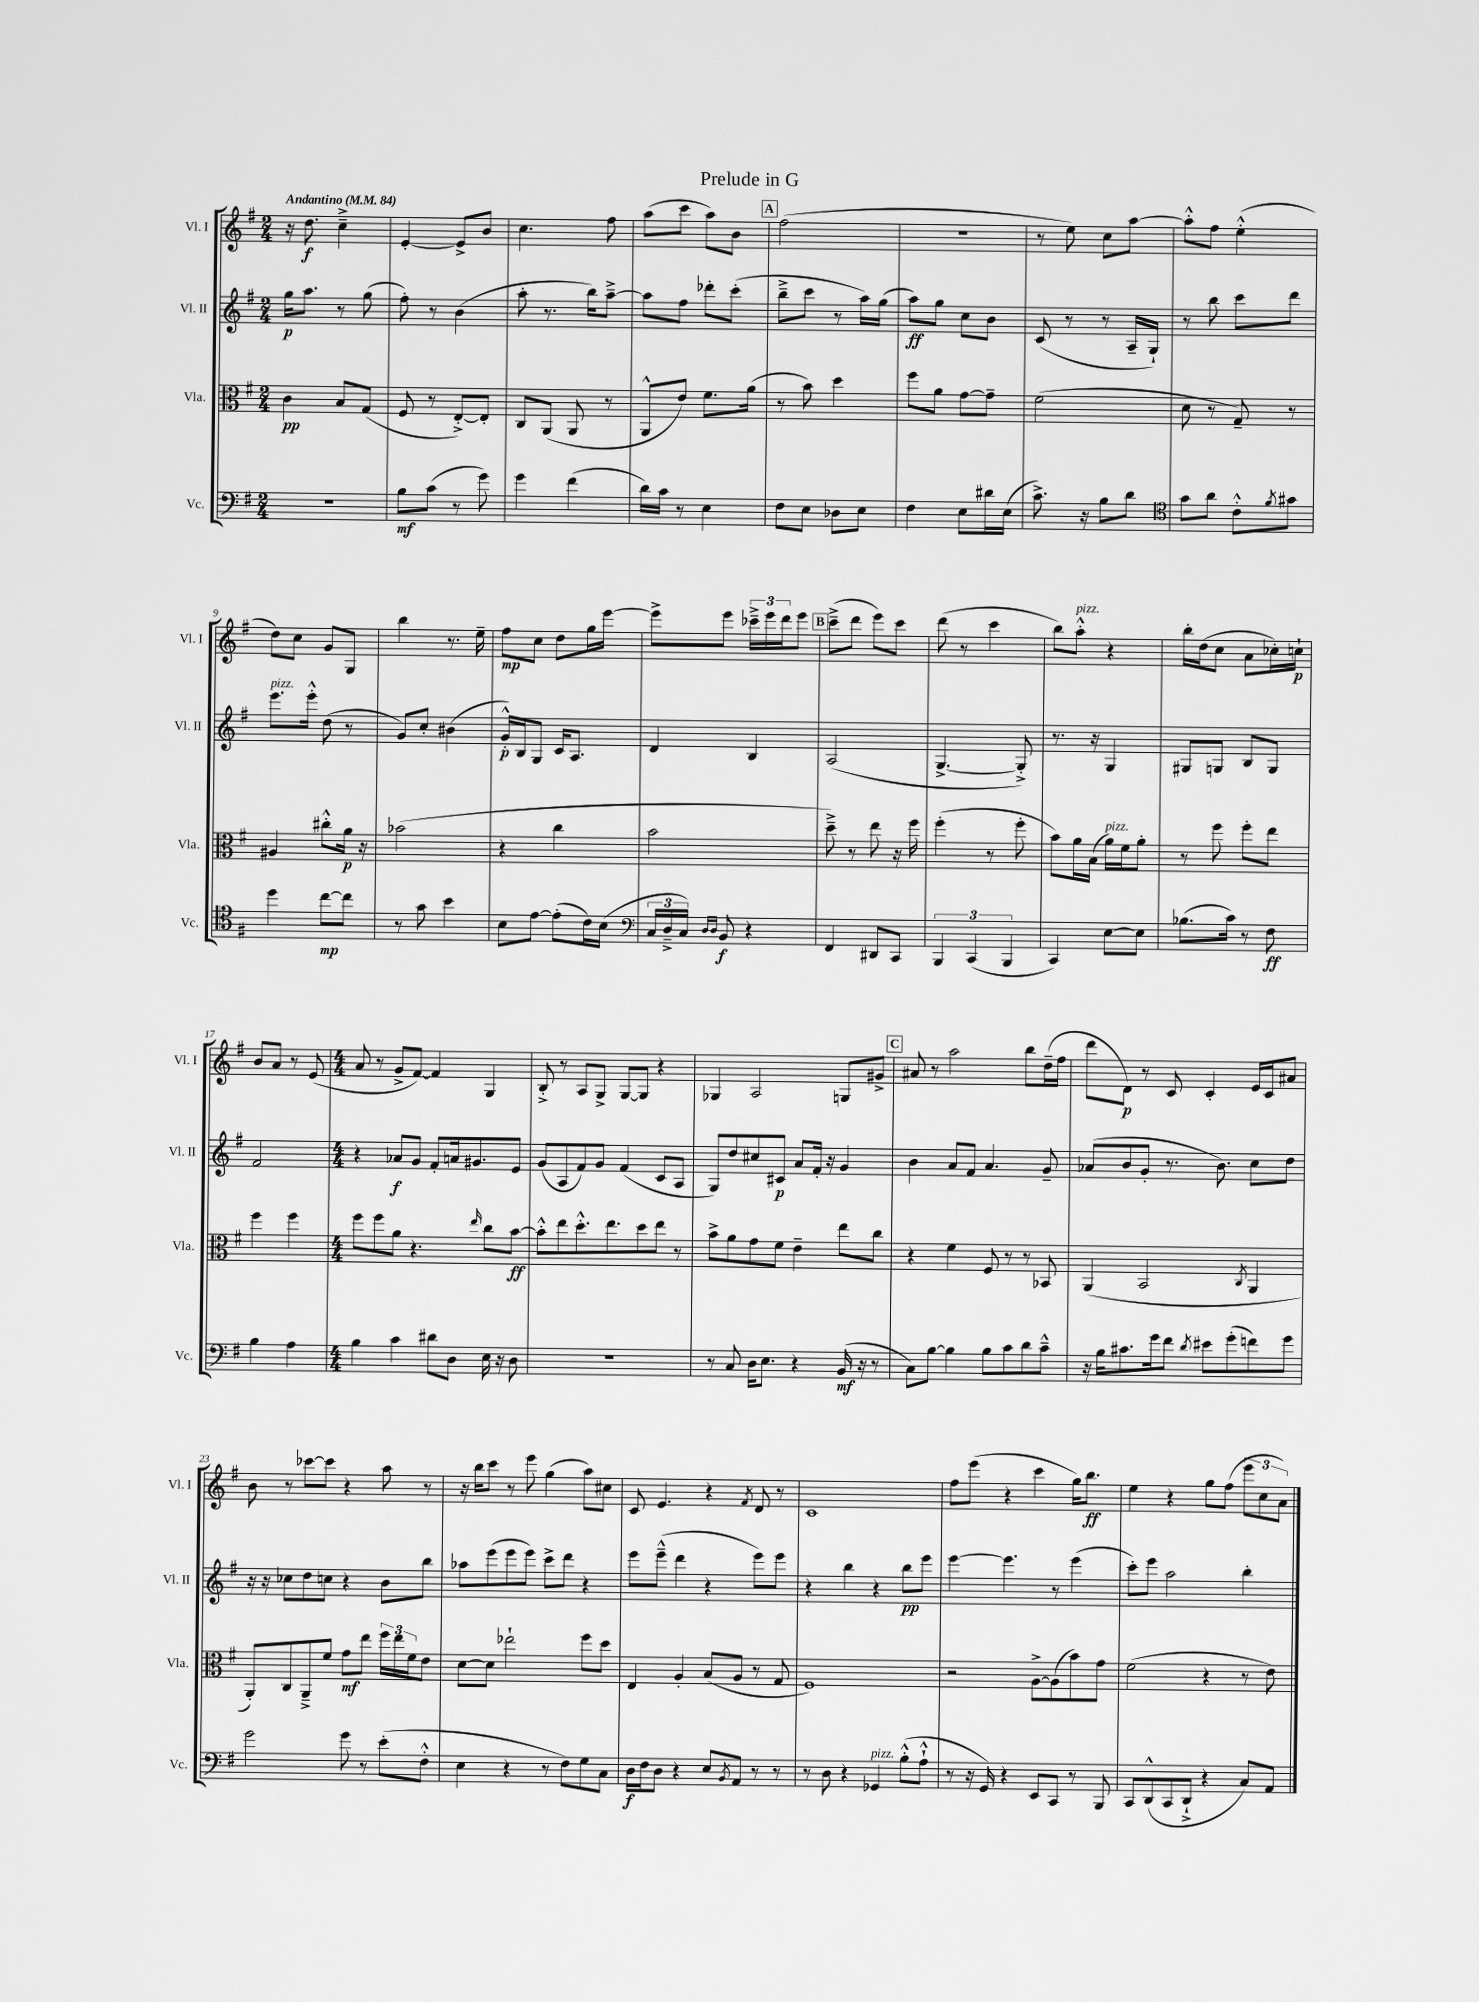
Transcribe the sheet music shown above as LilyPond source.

\header { title = "Prelude in G" }
<<
\new StaffGroup <<
\new Staff = "s0" \with { instrumentName = "Vl. I" shortInstrumentName = "Vl. I" } {
    \clef treble \key g \major \numericTimeSignature \time 2/4 \tempo "Andantino" 4 = 84
    r16 d''8.\f c''4---> |
    e'4~-. e'8-> b'8 |
    c''4. fis''8 |
    a''8( c'''8 a''8) b'8 |
    \mark \markup { \box "A" } fis''2( |
    R2 |
    r8 e''8) c''8 a''8~ |
    a''8-.-^ fis''8 e''4-.-^( |
    d''8) c''8 g'8 g8 |
    b''4 r8. e''16-- |
    fis''8\mp c''8 d''8 g''16 e'''16~ |
    e'''8-> e'''8 \tuplet 3/2 { ces'''16---> e'''16 d'''16 } e'''8 |
    \mark \markup { \box "B" } c'''8--->( d'''8 e'''8) c'''8 |
    d'''8( r8 c'''4 |
    b''8) a''8-.-^^\markup { \italic "pizz." } r4 |
    b''16-. d''16( c''8 a'8 ces''16-.) c''16-!\p |
    b'8 a'8 r8 e'8( |
    \numericTimeSignature \time 4/4 a'8 r8 g'8-> fis'8~) fis'4 g4 |
    b8-.-> r8 a8 g8-> g8~ g8 r4 |
    ges4 a2 g8 gis'8-> |
    \mark \markup { \box "C" } ais'8 r8 a''2 b''8 d''16--( fis''16 |
    d'''8 d'8\p) r8 c'8 c'4-. e'16 c'16 ais'8 |
    b'8 r8 ces'''8~ ces'''8 r4 a''8 r8 |
    r16 b''16 c'''8 r8 e'''8 g''4( a''8) cis''8 |
    c'8 e'4. r4 \acciaccatura { fis'8 } d'8 r8 |
    c'1 |
    fis''8 e'''8( r4 c'''4 g''16) b''8.\ff |
    e''4 r4 g''8 fis''8( \tuplet 3/2 { e'''8 c''8 a'8) } \bar "|." |
}
\new Staff = "s1" \with { instrumentName = "Vl. II" shortInstrumentName = "Vl. II" } {
    \clef treble \key g \major \numericTimeSignature \time 2/4
    g''16\p a''8. r8 g''8( |
    fis''8-.) r8 b'4( |
    a''8-. r8. b''16) a''8~---> |
    a''8 fis''8 des'''8-. c'''8-.( |
    \mark \markup { \box "A" } b''8---> c'''8 r8 a''16) g''16( |
    a''8\ff) g''8 c''8 b'8 |
    c'8( r8 r8 a16-- g16-!) |
    r8 b''8 c'''8 d'''8 |
    e'''8.^\markup { \italic "pizz." } e'''16-.-^ d''8( r8 |
    g'8) c''8-. bis'4( |
    g'16-.-^\p) b16 g8 c'16 a8. |
    d'4 b4 |
    \mark \markup { \box "B" } a2( |
    g4.~-> g8-.->) |
    r8. r16 g4 |
    gis8 g8 b8 g8 |
    fis'2 |
    \numericTimeSignature \time 4/4 r4 aes'8\f g'8 fis'8-. a'16 gis'8. e'8 |
    g'8( a8 fis'8) g'8 fis'4( c'8 a8 |
    g8) d''8 cis''8 cis'8\p a'8 fis'16-. r16 g'4 |
    \mark \markup { \box "C" } b'4 a'8 fis'8 a'4. g'8-- |
    aes'8( b'8 g'8-. r8. b'8.) c''8 d''8 |
    r16 r16 ces''8 d''8 c''8 r4 b'8 b''8 |
    aes''8 e'''8( e'''8 e'''8) c'''8-> d'''8 r4 |
    e'''8 e'''8---^( d'''4 r4 e'''8) e'''8 |
    r4 b''4 r4 b''8\pp e'''8 |
    e'''4~ e'''4. r8 e'''4( |
    c'''8-.) e'''8 a''2 b''4-. \bar "|." |
}
\new Staff = "s2" \with { instrumentName = "Vla." shortInstrumentName = "Vla." } {
    \clef alto \key g \major \numericTimeSignature \time 2/4
    c'4\pp b8 g8( |
    fis8 r8 e8~-.->) e8-. |
    c8 a,8( a,8 r8 |
    a,8-^ e'8) fis'8. a'16( |
    \mark \markup { \box "A" } r8 b'8) d''4 |
    fis''8 a'8 g'8~ g'8-- |
    fis'2( |
    d'8 r8 g8--) r8 |
    ais4 cis''8-.-^ a'16\p r16 |
    bes'2( |
    r4 c''4 |
    b'2 |
    \mark \markup { \box "B" } d''8--->) r8 e''8 r16 fis''16 |
    fis''4-.( r8 fis''8-. |
    b'8) a'16 b16( a'16^\markup { \italic "pizz." }) fis'16 a'8-. |
    r8 fis''8 fis''8-. e''8 |
    fis''4 fis''4 |
    \numericTimeSignature \time 4/4 fis''8 fis''8 a'8 r4. \grace { e''16 } c''8 b'8~\ff |
    b'8-.-^ e''8 d''8.-.-^ e''8. d''8 e''8 r8 |
    b'8-> a'8 g'8 fis'8 e'4-- e''8 c''8 |
    \mark \markup { \box "C" } r4 fis'4 fis8 r8 r8 bes,8 |
    a,4( b,2 \acciaccatura { c8 } a,4 |
    a,8-.) c8 a,8---> fis'8 g'8\mf e''8 \tuplet 3/2 { fis''16 e''16 fis'16 } e'8 |
    d'8~ d'8 ees''2-! fis''8 d''8 |
    e4 a4-. b8( a8 r8 g8 |
    fis1) |
    r2 a8~-> a8( b'8) g'8 |
    fis'2( r4 r8 e'8) \bar "|." |
}
\new Staff = "s3" \with { instrumentName = "Vc." shortInstrumentName = "Vc." } {
    \clef bass \key g \major \numericTimeSignature \time 2/4
    R2 |
    b8\mf c'8( r8 g'8) |
    g'4 fis'4( |
    d'16) c'16 r8 e4 |
    \mark \markup { \box "A" } fis8 e8 des8 e8 |
    fis4 e8 dis'16 e16( |
    c'8.->) r16 b8 d'8 |
    \clef tenor g'8 a'8 c'8-.-^ \acciaccatura { fis'8 } gis'8 |
    d''4 c''8~\mp c''8 |
    r8 g'8 b'4 |
    b8 e'8~ e'8-.( c'16) b16( |
    \clef bass \tuplet 3/2 { c16 d16---> c16) } \grace { d16 d16 } b,8\f r4 |
    \mark \markup { \box "B" } fis,4 dis,8 c,8 |
    \tuplet 3/2 { b,,4 c,4( b,,4 } |
    c,4) e8~ e8 |
    bes8.( c'16) r8 fis8\ff |
    b4 a4 |
    \numericTimeSignature \time 4/4 b4 c'4 dis'8 d8 e16 r16 d8 |
    R1 |
    r8 c8 d16 e8. r4 b,16\mf( r16 r8 |
    \mark \markup { \box "C" } c8) b8~ b4 b8 c'8 d'8 c'8---^ |
    r16 b16 cis'8. g'16 fis'8 \acciaccatura { d'8 } eis'8 g'8-.( f'8) g'8 |
    g'2 g'8 r8 e'8-.( fis8-.-^ |
    e4 r4 r8 fis8) g8 c8 |
    d16\f fis16 d8 r4 e8 \acciaccatura { b,8 } a,8 r8 r8 |
    r8 d8 r4 ges,4^\markup { \italic "pizz." } b8-.-^( a8-!-^ |
    r8 r16 g,16) r4 e,8 c,8 r8 b,,8 |
    c,8 d,8-^( c,8 d,8-!-> r4 c8) a,8 \bar "|." |
}
>>
>>
